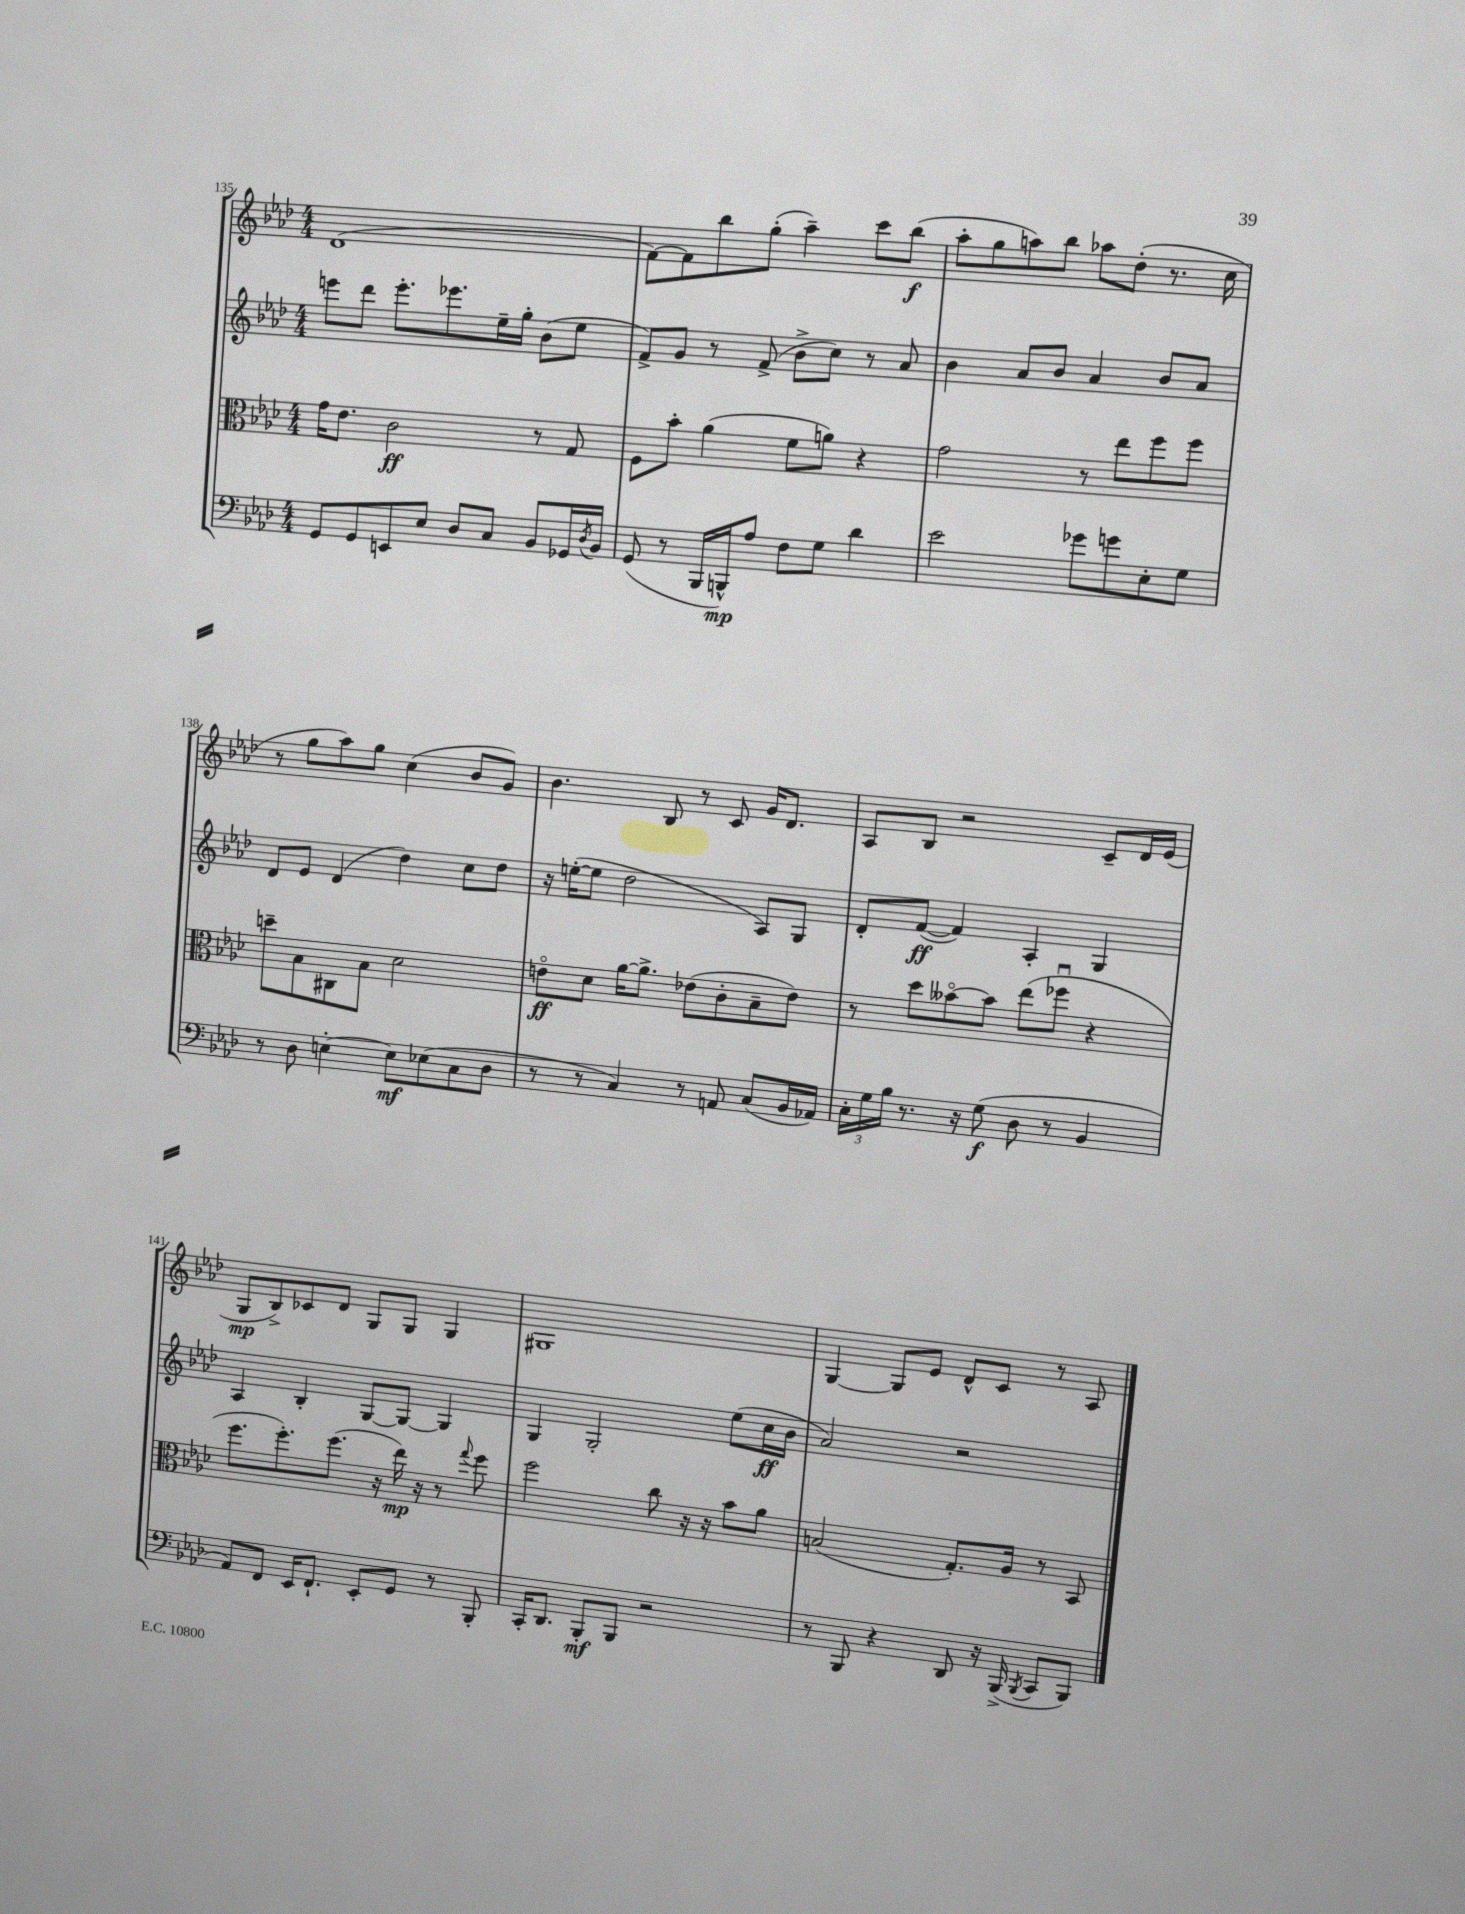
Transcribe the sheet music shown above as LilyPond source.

<<
\new StaffGroup <<
\new Staff = "s0" {
    \clef treble \key aes \major \numericTimeSignature \time 4/4
    des'1( |
    f'8~) f'8 bes''8 g''8-.( aes''4--) c'''8 bes''8\f( |
    aes''8-. g''8 a''8) bes''8 aes''8 des''8-.( r8. c''16 |
    r8 g''8 aes''8) g''8 c''4( bes'8 g'8) |
    bes'4. bes8 r8 c'8 g'16 des'8. |
    aes8 bes8 r2 c'8-- des'16 ees'16( |
    g8\mp bes8->) ces'8 des'8 g8 g8 g4 |
    gis1 |
    g4~ g8 ees'8 des'8-^ c'8 r8 aes8 \bar "|." |
}
\new Staff = "s1" {
    \clef treble \key aes \major \numericTimeSignature \time 4/4
    e'''8 des'''8 e'''8.-. ees'''8. ees''16-- g''16-. bes'8( ees''8 |
    f'8->) g'8 r8 f'8->( bes'8-> c''8) r8 aes'8 |
    bes'4 aes'8 bes'8 aes'4 bes'8 aes'8 |
    des'8 ees'8 des'4( des''4) c''8 des''8 |
    r16 e''16~-.( e''8 des''2 aes8) g8 |
    des'8-. f'8~\ff( f'4) aes4-. g4 |
    aes4 bes4-. g8~ g8~ g4 |
    g4 g2-. ees''8( c''16\ff bes'16 |
    aes'2) r2 \bar "|." |
}
\new Staff = "s2" {
    \clef alto \key aes \major \numericTimeSignature \time 4/4
    g'16 ees'8. c'2\ff r8 g8 |
    f8 bes'8-. aes'4( f'8 a'8) r4 |
    g'2 r8 ees''8 f''8 f''8 |
    d''8-- bes8 cis8 bes8 des'2 |
    e'8\flageolet\ff des'8 aes'16~ aes'8.-> ees'8( c'8-. bes8-- ees'8) |
    r8 des''8 beses'8~\flageolet beses'8 ees''8( fes''8\downbow r4 |
    f''8. f''8.-.) f''8.( r16 ees''16\mp) r16 r8 \appoggiatura { g''8 } f''8 |
    f''2 c''8 r16 r16 bes'8 aes'8 |
    b2( g8.-.) aes16 r8 bes,8 \bar "|." |
}
\new Staff = "s3" {
    \clef bass \key aes \major \numericTimeSignature \time 4/4
    g,8 g,8 e,8 ees8 des8 c8 bes,8 ges,16 \acciaccatura { des8 } bes,16 |
    g,8( r8 bes,,16 b,,16-^\mp) aes8 f8 g8 des'4 |
    ees'2 ges'8 g'8 ees8-. g8 |
    r8 des8 e4~-. e8\mf ees8( c8 des8 |
    r8 r8 c4) r8 a,8 c8( bes,16 aes,16) |
    \tuplet 3/2 { c16-. g16 bes16 } r8. r16 g8\f( des8 r8 bes,4 |
    aes,8) f,8 ees,16 f,8.-! ees,8-. g,8 r8 bes,,8-. |
    c,16-. des,8. bes,,8-.\mf bes,,8 r2 |
    r8 bes,,8 r4 des,8 r16 bes,,16->( \acciaccatura { bes,,8 } c,8 bes,,8) \bar "|." |
}
>>
>>
\layout { \context { \Score currentBarNumber = #135 } }
